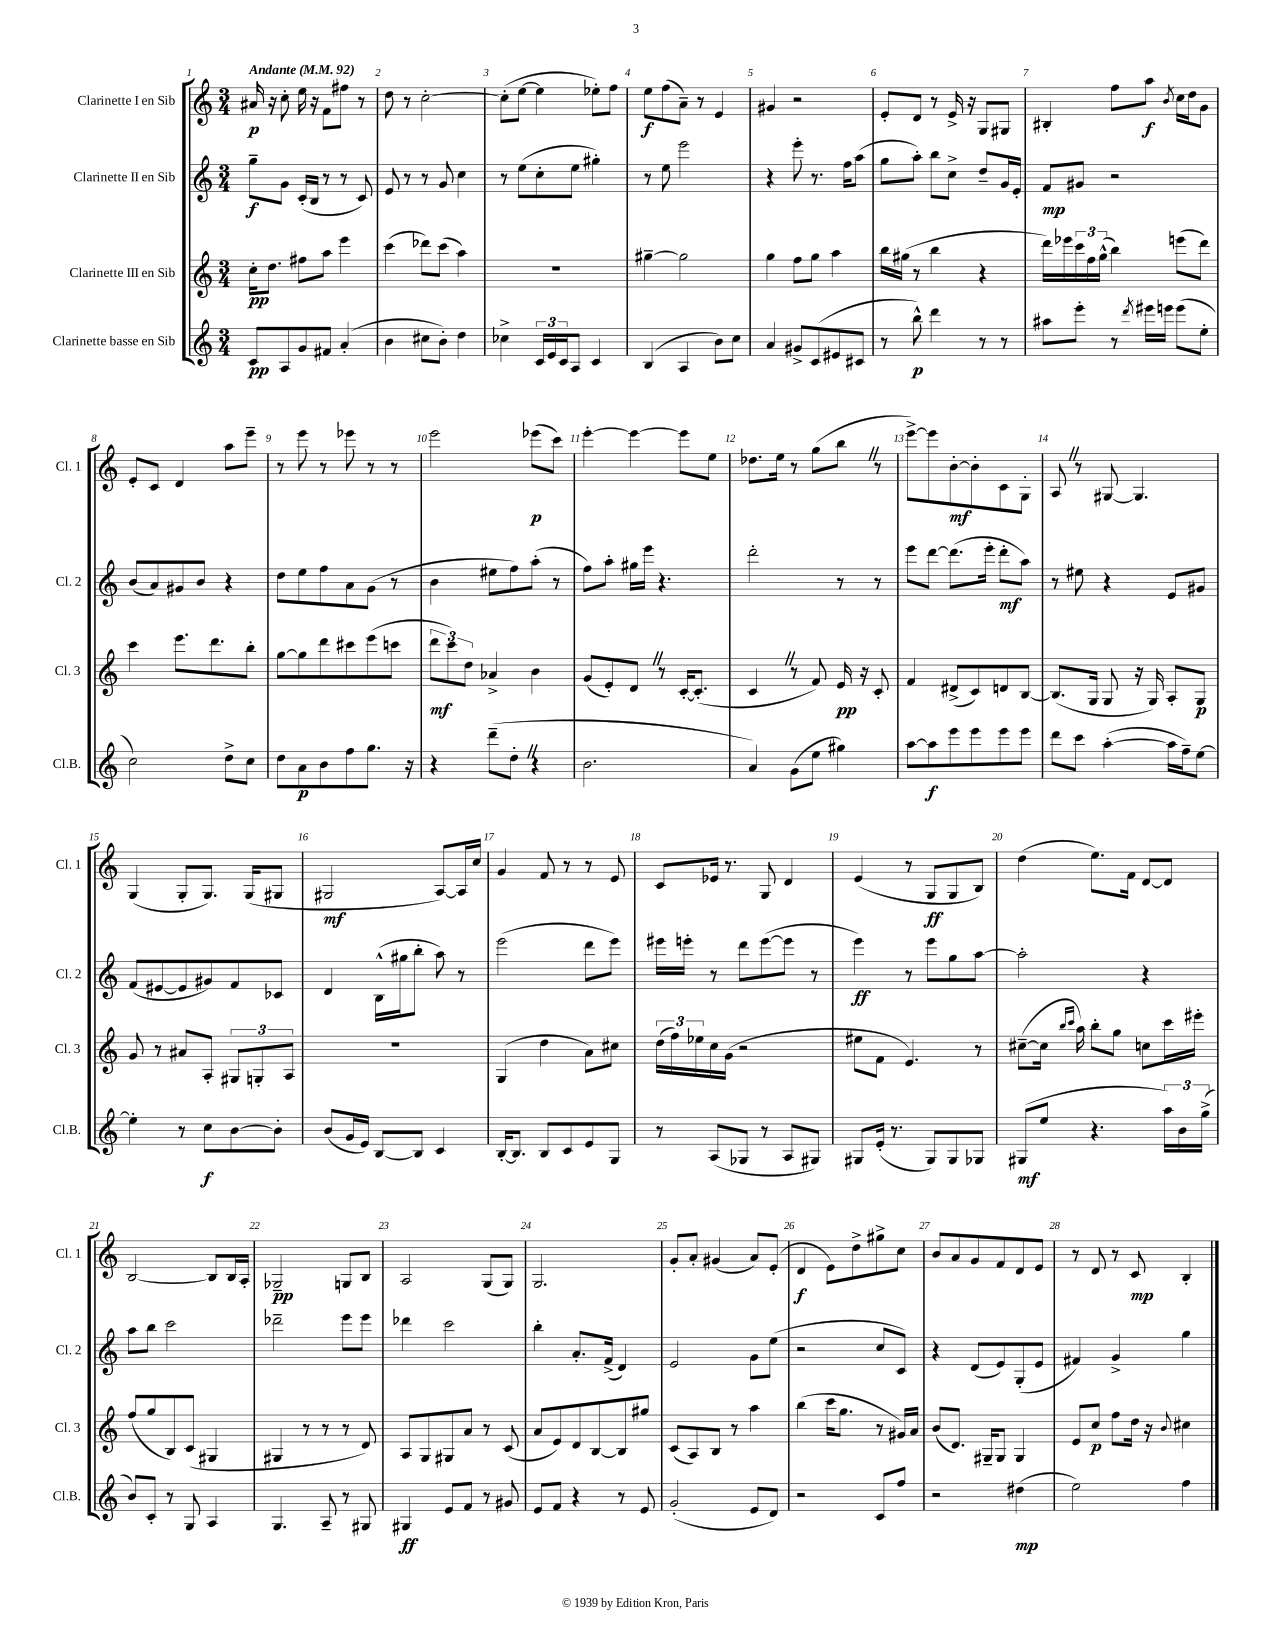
<<
\new StaffGroup <<
\new Staff = "s0" \with { instrumentName = "Clarinette I en Sib" shortInstrumentName = "Cl. 1" } {
    \clef treble \key c \major \numericTimeSignature \time 3/4 \tempo "Andante" 4 = 92
    ais'16\p r16 c''8-. e''16 r16 f'8 fis''8 r8 |
    d''8 r8 c''2~-. |
    c''8-.( e''8~ e''4 ees''8-.) f''8 |
    e''8\f f''8( a'8--) r8 e'4 |
    gis'4 r2 |
    e'8-. d'8 r8 e'16-> r16 g8 gis8 |
    bis4-. f''8 a''8\f \acciaccatura { b'8 } c''16 d''16 g'8 |
    e'8-. c'8 d'4 a''8 e'''8-- |
    r8 e'''8 r8 ees'''8 r8 r8 |
    e'''2 ees'''8\p( c'''8) |
    e'''4~-. e'''4~ e'''8 e''8 |
    des''8. e''16 r8 g''8( b''8 \once \override BreathingSign.text = \markup { \musicglyph "scripts.caesura.straight" } \breathe r8 |
    e'''8~->) e'''8 b'8~-.\mf b'8-. c'8 g8-. |
    a8 \once \override BreathingSign.text = \markup { \musicglyph "scripts.caesura.straight" } \breathe r8 gis8~ gis4. |
    g4( g8-. g8.) g16( gis8 |
    gis2\mf a8~) a16 c''16 |
    g'4 f'8 r8 r8 e'8 |
    c'8 ees'16 r8. g8 d'4 |
    e'4( r8 g8\ff g8 b8) |
    d''4( e''8.) f'16 d'8~ d'8 |
    b2~ b8 b16 a16-. |
    ges2--\pp g8 b8 |
    a2 g8( g8) |
    g2. |
    g'8-. a'8-. gis'4( a'8) e'8-.( |
    d'4\f e'8) d''8-> gis''8-> c''8 |
    b'8 a'8 g'8 f'8 d'8 e'8 |
    r8 d'8 r8 c'8\mp b4-. \bar "|." |
}
\new Staff = "s1" \with { instrumentName = "Clarinette II en Sib" shortInstrumentName = "Cl. 2" } {
    \clef treble \key c \major \numericTimeSignature \time 3/4
    g''8--\f g'8 c'16-.( b16 r8 r8 c'8) |
    e'8 r8 r8 g'8 c''4 |
    r8 e''8( c''8-. e''8 gis''4-.) |
    r8 e''8 e'''2 |
    r4 e'''8-. r8. f''16 a''8( |
    g''8 a''8-.) b''8 c''8-> d''8-- g'16 e'16-. |
    f'8\mp gis'8 r2 |
    b'8( a'8) gis'8 b'8 r4 |
    d''8 e''8 f''8 a'8 g'8( r8 |
    b'4 eis''8 f''8) a''8-.( r8 |
    f''8) a''8-. gis''16 e'''16 r4. |
    d'''2-. r8 r8 |
    e'''8 d'''8~ d'''8.( e'''16-. d'''8-.\mf a''8) |
    r8 eis''8 r4 e'8 gis'8 |
    f'8( eis'8~ eis'8 gis'8) f'8 ces'8 |
    d'4 b16-^( gis''16 b''8-. a''8) r8 |
    e'''2( d'''8 e'''8) |
    eis'''16 e'''16-. r8 d'''8 e'''8~( e'''8 r8 |
    e'''4\ff) r8 e'''8 g''8 a''8~ |
    a''2-. r4 |
    a''8 b''8 c'''2 |
    des'''2-- e'''8 e'''8 |
    des'''4 c'''2 |
    b''4-. a'8.-. f'16->( d'4) |
    e'2 g'8 e''8( |
    r2 c''8 c'8) |
    r4 d'8( e'8) g8-.( e'8 |
    fis'4) g'4-> g''4 \bar "|." |
}
\new Staff = "s2" \with { instrumentName = "Clarinette III en Sib" shortInstrumentName = "Cl. 3" } {
    \clef treble \key c \major \numericTimeSignature \time 3/4
    c''16-.\pp d''8. fis''8 a''8 e'''4 |
    c'''4( des'''8) c'''8( a''4) |
    R2. |
    gis''4~-- gis''2 |
    g''4 f''8 g''8 a''4 |
    b''16 gis''16( r8 b''4 r4 |
    d'''16) ees'''16 \tuplet 3/2 { c'''16 f''16 g''16-^( } b''4) e'''8( d'''8) |
    c'''4 e'''8. d'''8. b''8-. |
    g''8~ g''8 d'''8 cis'''8 e'''8( c'''8 |
    \tuplet 3/2 { d'''8\mf c'''8) d''8 } aes'4-> b'4 |
    g'8( e'8-.) d'8 \once \override BreathingSign.text = \markup { \musicglyph "scripts.caesura.straight" } \breathe r8 c'16~-. c'8.-.( |
    c'4 \once \override BreathingSign.text = \markup { \musicglyph "scripts.caesura.straight" } \breathe r8 f'8) e'16\pp r16 c'8-. |
    f'4 dis'8->( c'8) d'8 b8~ |
    b8.( g16 g8 r16 g16) a8-. g8\p |
    g'8 r8 ais'8 a8-. \tuplet 3/2 { gis8 g8-. a8 } |
    r2. |
    g4( d''4 a'8) cis''8 |
    \tuplet 3/2 { d''16( f''16) ees''16 } c''16 g'16( r2 |
    eis''8 f'8 e'4.) r8 |
    cis''8~--( cis''16 \grace { b''16 c'''16 } a''16) b''8-. g''8 c''8 c'''16 eis'''16-. |
    f''8( g''8 b8) c'8( gis4 |
    gis4 r8 r8 r8 d'8) |
    a8 g8 gis8 a'8 r8 c'8( |
    a'8 e'8) d'8 b8~ b8 gis''8 |
    c'8( a8) b8 r8 a''4 |
    b''4( c'''16 g''8. r8 gis'16) a'16 |
    b'8( d'8.) gis16-- gis8 gis4 |
    e'8 c''8\p f''8 d''16 r16 \appoggiatura { b'8 } cis''4 \bar "|." |
}
\new Staff = "s3" \with { instrumentName = "Clarinette basse en Sib" shortInstrumentName = "Cl.B." } {
    \clef treble \key c \major \numericTimeSignature \time 3/4
    c'8\pp a8 g'8 fis'8 a'4-.( |
    b'4 cis''8 b'8-.) d''4 |
    ces''4-> \tuplet 3/2 { c'16 e'16 c'16 } a8 c'4 |
    b4( a4 b'8) c''8 |
    a'4 gis'8-> c'8( eis'8 cis'8 |
    r8 b''8-^\p) d'''4 r8 r8 |
    ais''8 e'''8-. r8 \acciaccatura { d'''8 } eis'''16 e'''16 e'''8( e''8-. |
    c''2) d''8-> c''8 |
    d''8 a'8\p b'8 f''8 g''8. r16 |
    r4 d'''8--( d''8-. \once \override BreathingSign.text = \markup { \musicglyph "scripts.caesura.straight" } \breathe r4 |
    b'2. |
    a'4) g'8( e''8 gis''4) |
    a''8~ a''8\f e'''8 e'''8 e'''8 e'''8 |
    d'''8 c'''8 a''4~-.( a''16 f''16--) e''8~ |
    e''4-. r8 c''8\f b'8~ b'8-. |
    b'8( g'16 e'16) b8~ b8 c'4 |
    b16~-. b8. b8 c'8 e'8 g8 |
    r8 a8( ges8 r8 a8 gis8) |
    gis8 e'16-.( r8. gis8) gis8 ges8 |
    gis8\mf( e''8 r4. \tuplet 3/2 { a''16) b'16 g''16->( } |
    b'8) c'8-. r8 g8 a4 |
    g4. a8-- r8 gis8 |
    gis4\ff e'8 f'8 r8 gis'8 |
    e'8 f'8 r4 r8 e'8 |
    g'2-.( e'8 d'8) |
    r2 c'8 f''8 |
    r2 dis''4\mp( |
    e''2) f''4 \bar "|." |
}
>>
>>
\layout { \context { \Score \override BarNumber.break-visibility = ##(#f #t #t) barNumberVisibility = #all-bar-numbers-visible } }
